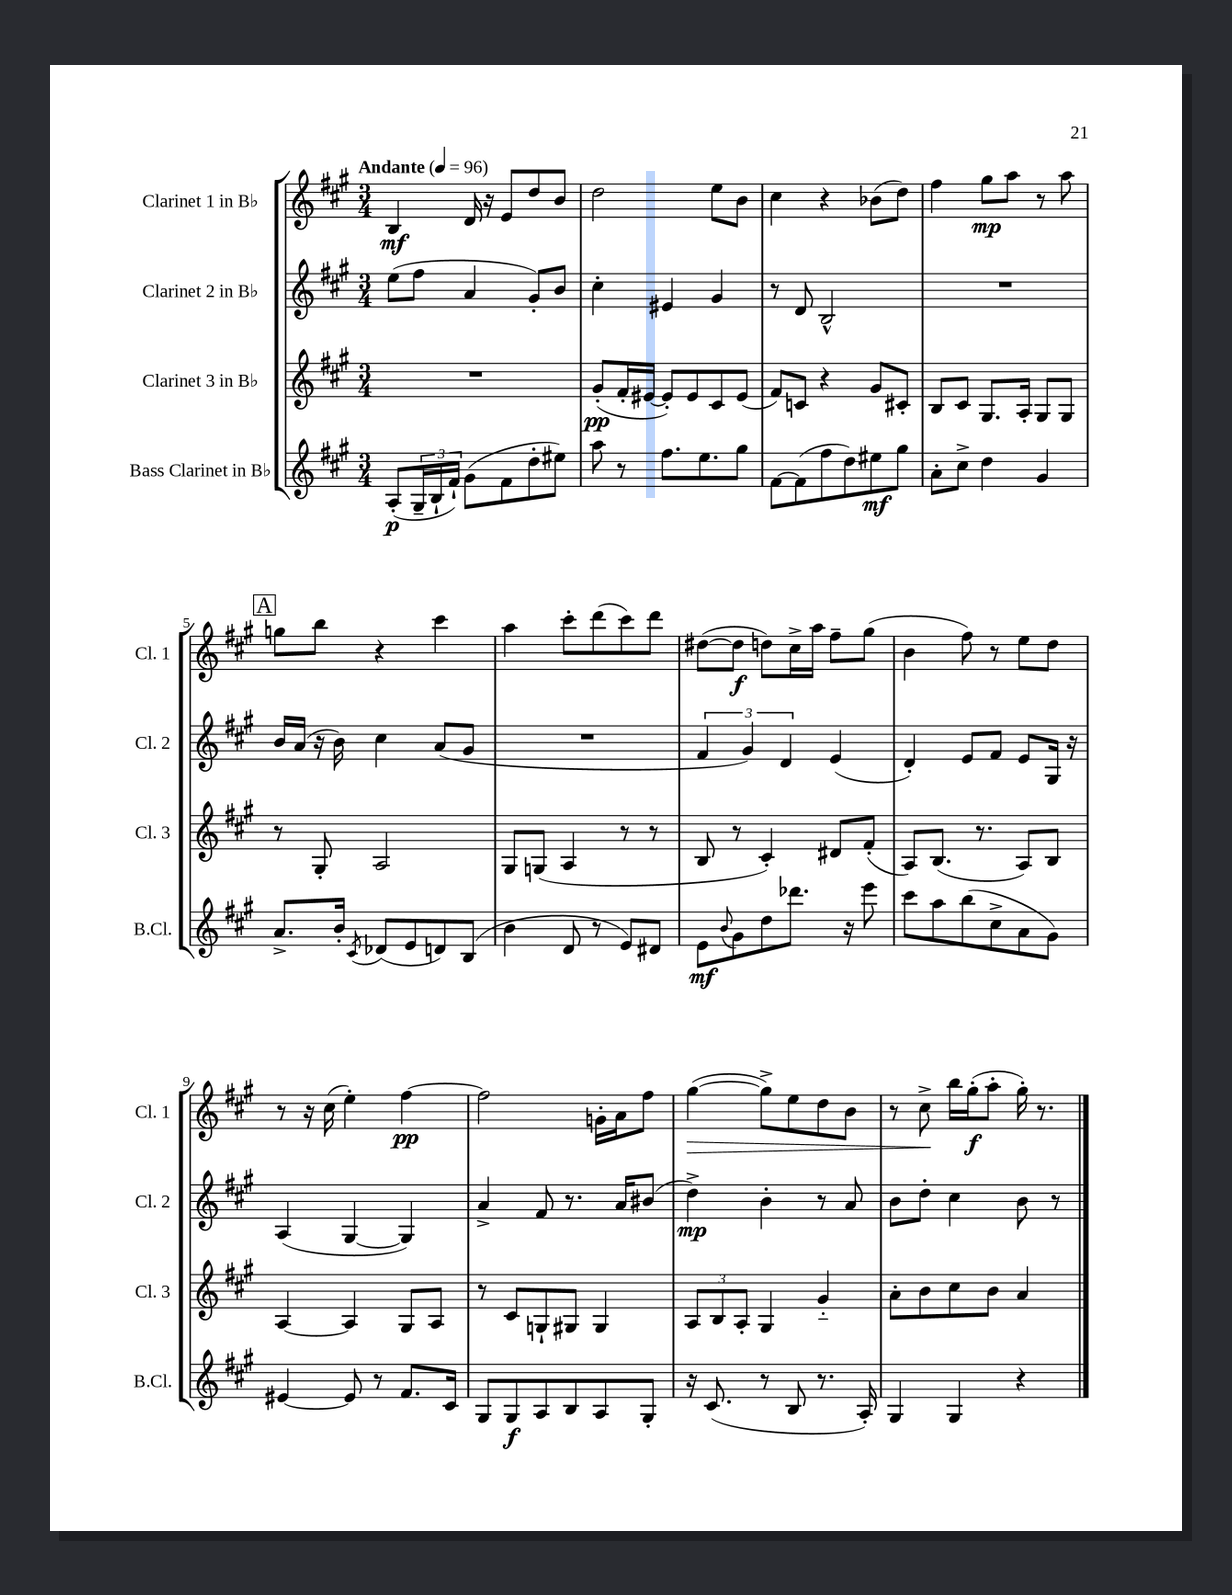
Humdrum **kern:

**kern	**kern	**kern	**kern
*staff4	*staff3	*staff2	*staff1
*clefG2	*clefG2	*clefG2	*clefG2
*k[f#c#g#]	*k[f#c#g#]	*k[f#c#g#]	*k[f#c#g#]
*M3/4	*M3/4	*M3/4	*M3/4
*MM96	*MM96	*MM96	*MM96
(8A'	2.r	(8ee	4B
24G#~	.	8ff#	.
24B`	.	.	.
24f#`)	.	.	.
(8g#	.	4a	16d
.	.	.	16r
8f#	.	.	8e
8dd'	.	8g#')	8dd
8ee#)	.	8b	8b
=	=	=	=
8aa	(8g#'	4cc#'	2dd
8r	16f#'	.	.
.	[16e#	.	.
8.ff#	8e#'])	4e#	.
.	8e#	.	.
8.ee	.	.	.
.	8c#	4g#	8ee
8gg#	(8e#	.	8b
=	=	=	=
[8f#	8f#)	8r	4cc#
(8f#]	8c	8d	.
8ff#	4r	2B^^	4r
8dd)	.	.	.
8ee#	8g#	.	(8b-
8gg#	8c#'	.	8dd)
=	=	=	=
8a'	8B	2.r	4ff#
8cc#^	8c#	.	.
4dd	8.G#	.	8gg#
.	.	.	8aa
.	16A'	.	.
4g#	8G#	.	8r
.	8G#	.	8aa
=	=	=	=
8.a^	8r	16b	8gg
.	.	(16a	.
.	8G#'	16r	8bb
16b'	.	16b)	.
8qc#	.	.	.
(8d-	2A	4cc#	4r
8e	.	.	.
8d)	.	(8a	4ccc#
(8B	.	8g#	.
=	=	=	=
4b	8G#	2.r	4aa
.	(8G	.	.
8d	4A	.	8ccc#'
8r	.	.	(8ddd
8e)	8r	.	8ccc#)
8d#	8r	.	8ddd
=	=	=	=
8e	8B	6f#	([8dd#
8qqb	.	.	.
8g#	8r	.	8dd#]
.	.	6g#)	.
8dd	4c#')	.	8dd)
.	.	6d	.
8.ddd-	.	.	16cc#^
.	.	.	16aa
.	8d#	(4e	8ff#~
16r	.	.	.
8eee	(8f#'	.	(8gg#
=	=	=	=
8ccc#	8A)	4d')	4b
8aa	(8.B	.	.
(8bb	.	8e	8ff#)
.	8.r	.	.
8cc#^	.	8f#	8r
8a	8A)	8e	8ee
8g#)	8B	16G#	8dd
.	.	16r	.
=	=	=	=
[4e#	[4A	(4A	8r
.	.	.	16r
.	.	.	(16cc#
8e#]	4A]	[4G#	4ee')
8r	.	.	.
8.f#	8G#	4G#])	[4ff#
.	8A	.	.
16c#	.	.	.
=	=	=	=
8G#	8r	4a^	2ff#]
8G#	8c#	.	.
8A	8G`	8f#	.
8B	8G#	8.r	.
8A	4G#	.	16g'
.	.	16a	16a
8G#'	.	(8b#	8ff#
=	=	=	=
16r	12A	4dd^)	([4gg#
(8.c#	.	.	.
.	12B	.	.
.	12A'	.	.
8r	4G#	4b'	8gg#^])
8B	.	.	8ee
8.r	4g#'~	8r	8dd
.	.	8a	8b
16A')	.	.	.
=	=	=	=
4G#	8a'	8b	8r
.	8b	8dd'	8cc#^
4G#	8cc#	4cc#	16bb
.	.	.	(16gg#'
.	8b	.	8aa'
4r	4a	8b	16gg#')
.	.	.	8.r
.	.	8r	.
==	==	==	==
*-	*-	*-	*-
